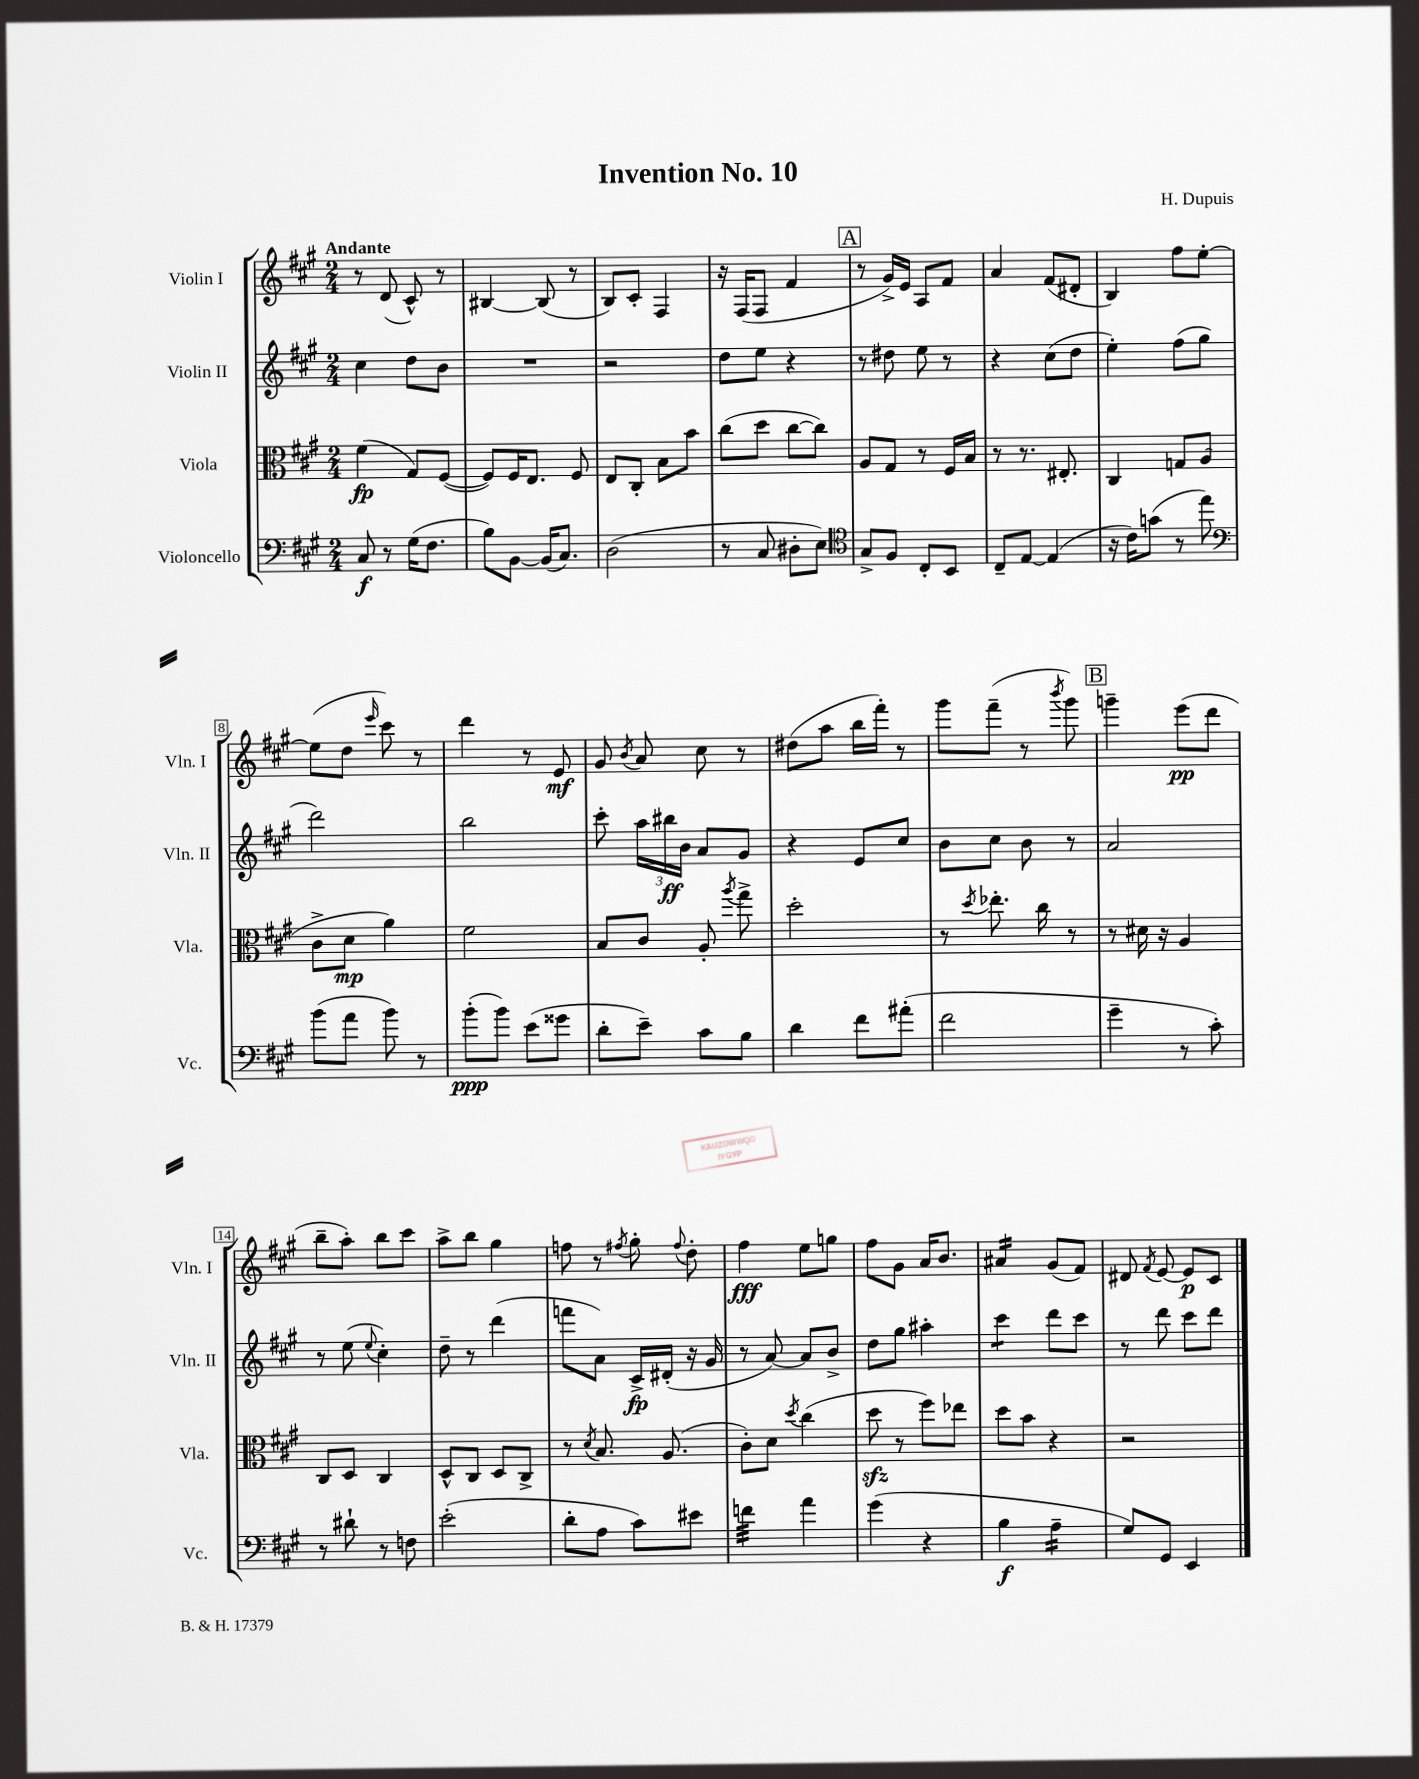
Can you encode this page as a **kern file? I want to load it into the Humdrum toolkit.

**kern	**kern	**kern	**kern
*staff4	*staff3	*staff2	*staff1
*clefF4	*clefC3	*clefG2	*clefG2
*k[f#c#g#]	*k[f#c#g#]	*k[f#c#g#]	*k[f#c#g#]
*M2/4	*M2/4	*M2/4	*M2/4
8C#/	(4f#\	4cc#\	8r
8r	.	.	(8d/
(16G#\LK	8G#/L)	8dd\L	8c#^^/)
8.F#\J	.	.	.
.	([8F#/J	8b\J	8r
=	=	=	=
8B\L)	8F#/]L)	2r	[4B#/
[8BB\J	16F#/K	.	.
.	8.E/J	.	.
(16BB/]LK	.	.	(8B#/]
8.C#/J)	.	.	.
.	8F#/	.	8r
=	=	=	=
(2D\	8E/L	2r	8B/L)
.	8C#'/J	.	8c#'/J
.	8B\L	.	4F#/
.	8b\J	.	.
=	=	=	=
8r	(8cc#\L	8dd\L	16r
.	.	.	(16F#/LK
8C#/	8dd\J	8ee\J	8F#/J
8D#'\L	[8cc#\L	4r	4f#/
8E\J)	8cc#\]J)	.	.
=	=	=	=
*clefC4	*	*	*
8G#^/L	8A/L	8r	8r
8F#/J	8G#/J	8dd#\	16g#^/LL)
.	.	.	16e/JJ
8C#'/L	8r	8ee\	8A/L
8BB/J	16F#/LL	8r	8f#/J
.	16B/JJ	.	.
=	=	=	=
8C#~/L	8r	4r	4a/
[8E/J	8.r	.	.
(4E/]	.	(8cc#\L	(8f#/L
.	8.E#'/	.	.
.	.	8dd\J	8d#'/J
=	=	=	=
16r	4C#/	4ee'\)	4B/)
16c#\LK)	.	.	.
(8g\J	.	.	.
8r	8G/L	(8ff#\L	8ff#\L
8ee\)	(8A/J	8gg#\J	[8ee'\J
=	=	=	=
*clefF4	*	*	*
(8b\L	8c#^\L	2ddd\)	(8ee\]L
8a\J	8d\J	.	8dd\J
.	.	.	16qqeee/
8b\)	4a\)	.	8ccc#\)
8r	.	.	8r
=	=	=	=
(8b'\L	2f#\	2bb\	4ddd\
8b\J)	.	.	.
(8e\L	.	.	8r
8g##\J	.	.	8e/
=	=	=	=
8d'\L	8B/L	8ccc#'\	8g#/
.	.	.	8qb/
8e~\J)	8c#/J	24aa\LL	8a/
.	.	24bb#\	.
.	.	24b\JJ	.
8c#\L	8A'/	8a/L	8cc#\
.	8qaa/	.	.
8B\J	8gg#^\	8g#/J	8r
=	=	=	=
4d\	2dd'\	4r	(8dd#\L
.	.	.	8aa\J
8f#\L	.	8e/L	16bb\LL
.	.	.	16fff#'\JJ)
(8a#'\J	.	8cc#/J	8r
=	=	=	=
2f#\	8r	8b\L	8ggg#\L
.	8qdd/	.	.
.	8.ee-'\	8cc#\J	(8fff#~\J
.	.	8b\	8r
.	16cc#\	.	.
.	.	.	8qbbb/
.	8r	8r	8ggg#\)
=	=	=	=
4g#~\	8r	2a/	4ggg~\
.	16d#\	.	.
.	16r	.	.
8r	4A/	.	(8eee\L
8c#'\)	.	.	8ddd\J
=	=	=	=
8r	8C#/L	8r	8bb~\L
8d#`\	8D/J	(8ee\	8aa'\J)
.	.	8qqee/	.
8r	4C#/	4cc#'\)	8bb\L
8F\	.	.	8ccc#\J
=	=	=	=
(2e'\	8D^^/L	8dd~\	8aa^\L
.	8C#/J	8r	8bb\J
.	8D/L	(4ddd\	4gg#\
.	8C#^/J	.	.
=	=	=	=
8d'\L	8r	8fff\L	8ff\
.	8qd/	.	.
8A\J	8.B/	8a\J)	8r
.	.	.	8qff#/
8c#\L)	.	16c#^/LL	8gg#'\
.	(8.A/	(16d#'/JJ	.
.	.	.	8qqff#/
8e#\J	.	16r	8dd'\
.	.	16g#/	.
=	=	=	=
4f\	8c#'\L)	8r	4ff#\
.	8d\J	[8a/)	.
.	8qdd/	.	.
4a\	(4cc#\	8a/]L	8ee\L
.	.	8b^/J	8gg\J
=	=	=	=
(4g#\	8dd\	8dd\L	8ff#\L
.	8r	8gg#\J	8g#\J
4r	8ff#\L)	4aa#'\	16a/LK
.	.	.	8.b/J
.	8ee-\J	.	.
=	=	=	=
4B\	8dd\L	4ccc#\	4a#/
.	8b\J	.	.
4A~\	4r	8ddd\L	(8g#/L
.	.	8ccc#\J	8f#/J)
=	=	=	=
8G#/L)	2r	8r	8d#/
.	.	.	8qf#/
8GG#/J	.	8ddd\	[8e/
4EE/	.	8ccc#\L	8e/]L
.	.	8ddd\J	8c#/J
==	==	==	==
*-	*-	*-	*-
